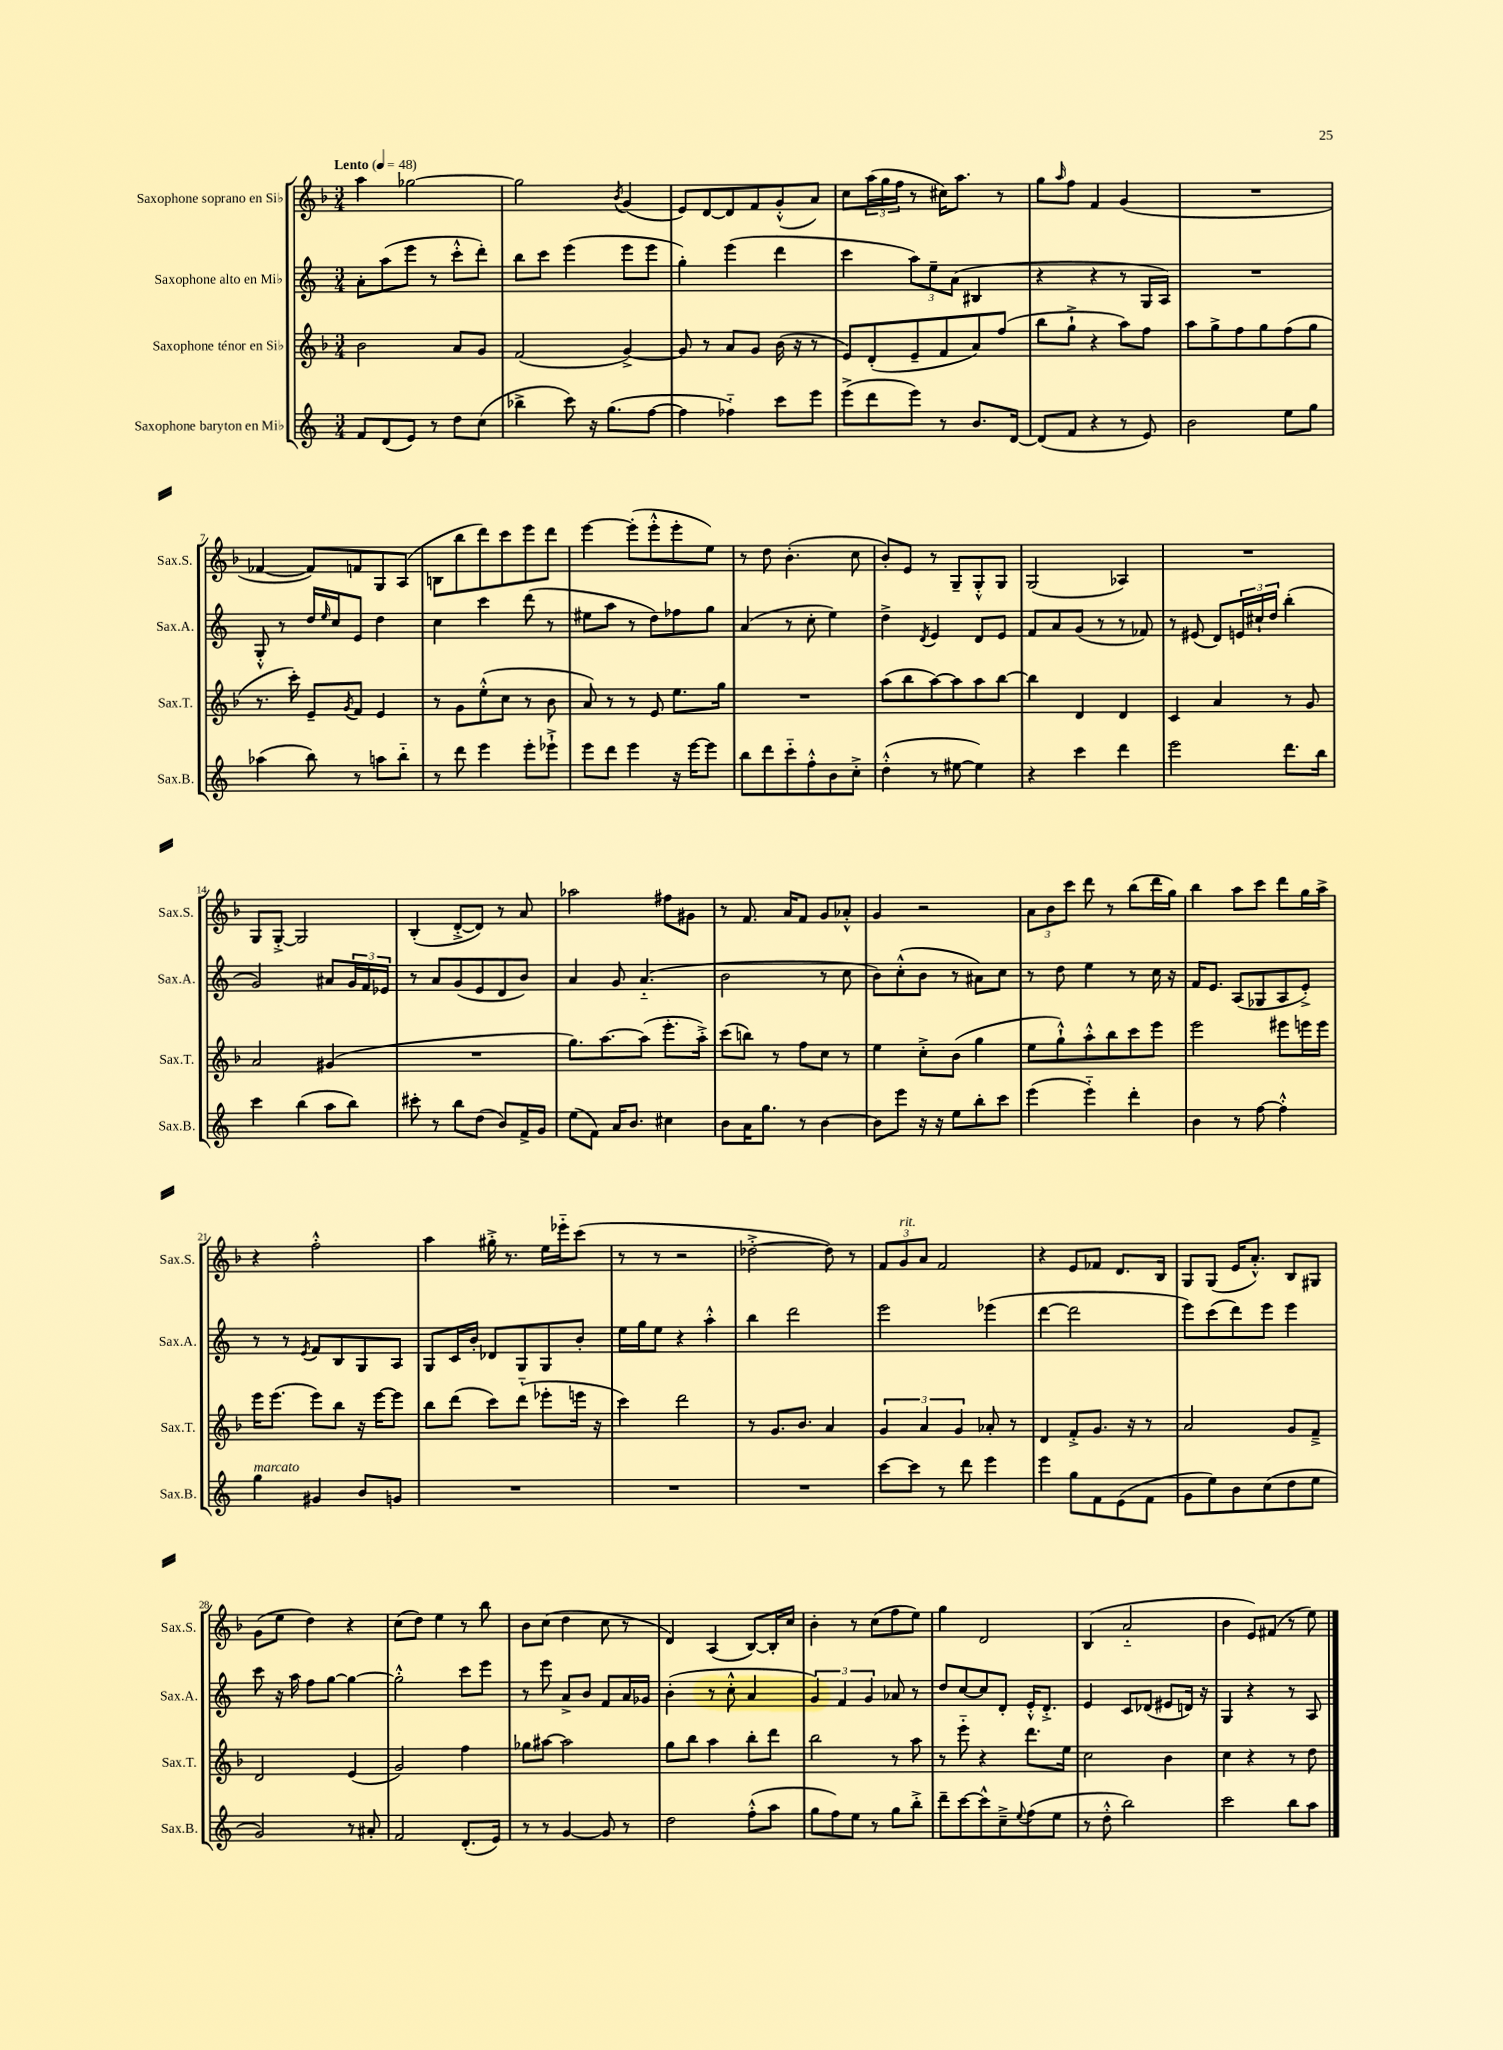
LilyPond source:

<<
\new StaffGroup <<
\new Staff = "s0" \with { instrumentName = "Saxophone soprano en Sib" shortInstrumentName = "Sax.S." } {
    \clef treble \key f \major \numericTimeSignature \time 3/4 \tempo "Lento" 4 = 48
    a''4 ges''2~ |
    ges''2 \acciaccatura { bes'8 } g'4( |
    e'8) d'8~ d'8 f'8 g'8-.-^( a'8) |
    c''8 \tuplet 3/2 { a''16( g''16 f''16 } r8 cis''16) a''8. r8 |
    g''8 \grace { a''16 } f''8 f'4 g'4( |
    R2. |
    fes'4~ fes'8) f'8 g8 a8( |
    b8 bes''8 d'''8) c'''8 e'''8 d'''8 |
    e'''4~ e'''8-.( e'''8-.-^ e'''8-. e''8) |
    r8 d''8 bes'4.-.( c''8 |
    bes'8-.) e'8 r8 g8-- g8-.-^ g8 |
    g2( aes4) |
    R2. |
    g8 g8~-.-> g2 |
    bes4-.( d'8~-.-> d'8) r8 a'8 |
    aes''2 fis''8 gis'8 |
    r8 f'8. a'16 f'8 g'8 aes'8-.-^ |
    g'4 r2 |
    \tuplet 3/2 { a'8 bes'8 c'''8 } d'''8 r8 bes''8( d'''16 g''16) |
    bes''4 a''8 c'''8 d'''8 g''16 a''16-> |
    r4 f''2-.-^ |
    a''4 gis''16-.-> r8. e''16 ees'''16-_ c'''8( |
    r8 r8 r2 |
    des''2~-.-> des''8) r8 |
    \tuplet 3/2 { f'8 g'8^\markup { \italic "rit." } a'8 } f'2 |
    r4 e'8 fes'8 d'8. bes16 |
    g8 g8( e'16 a'8.-.-^) bes8 gis8 |
    g'8( e''8 d''4) r4 |
    c''8( d''8) e''4 r8 bes''8 |
    bes'8 c''8( d''4 c''8 r8 |
    d'4) a4( bes8~) bes16-. c''16 |
    bes'4-. r8 c''8( f''8 e''8) |
    g''4 d'2 |
    bes4( a'2-_ |
    bes'4 e'8) fis'8( r8 e''8) \bar "|." |
}
\new Staff = "s1" \with { instrumentName = "Saxophone alto en Mib" shortInstrumentName = "Sax.A." } {
    \clef treble \key c \major \numericTimeSignature \time 3/4
    a'8-. a''8( e'''8 r8 c'''8-.-^ d'''8-.) |
    b''8 c'''8 e'''4( e'''8 e'''8 |
    g''4-.) e'''4( d'''4 |
    c'''4 \tuplet 3/2 { a''8) e''8-- a'8( } bis4 |
    r4 r4 r8 g16 a16) |
    R2. |
    g8-.-^ r8 d''16 \grace { e''16 } c''16 e'8 d''4 |
    c''4 c'''4 d'''8( r8 |
    eis''8 a''8 r8 d''8) fes''8 g''8 |
    a'4( r8 c''8-. e''4) |
    d''4-> \acciaccatura { d'8 } e'4 d'8 e'8 |
    f'8 a'8 g'8( r8 r8 fes'8) |
    r8 eis'8( d'8) \tuplet 3/2 { e'16 cis''16-! d''16 } b''4-.( |
    g'2) ais'8 \tuplet 3/2 { g'16 f'16 ees'16 } |
    r8 a'8 g'8( e'8 d'8 b'8) |
    a'4 g'8 a'4.-_( |
    b'2 r8 c''8 |
    b'8) c''8-.-^( b'8 r8 ais'8) c''8 |
    r8 d''8 e''4 r8 c''16 r16 |
    f'16 e'8. a8( ges8 a8 e'8-.->) |
    r8 r8 \acciaccatura { e'8 } f'8 b8 g8 a8 |
    g8 c'16 b'16-. des'8 g8 g8 b'8-. |
    e''16 g''16 e''8 r4 a''4-.-^ |
    b''4 d'''2 |
    e'''2 ees'''4( |
    d'''4~ d'''2 |
    e'''8) c'''8( d'''8) e'''8 e'''4 |
    c'''8 r16 a''16 f''8 g''8~ g''4~ |
    g''2-.-^ c'''8 e'''8 |
    r8 e'''8 a'8-> b'8 f'8 a'16 ges'16 |
    b'4-.( r8 c''8-.-^ a'4 |
    \tuplet 3/2 { g'4) f'4 g'4 } aes'8 r8 |
    d''8 c''8~ c''8 d'8-. e'16-.-^ d'8.-.-> |
    e'4 c'8 des'8( eis'8 d'16) r16 |
    g4 r4 r8 a8 \bar "|." |
}
\new Staff = "s2" \with { instrumentName = "Saxophone ténor en Sib" shortInstrumentName = "Sax.T." } {
    \clef treble \key f \major \numericTimeSignature \time 3/4
    bes'2 a'8 g'8 |
    f'2( g'4~->) |
    g'8 r8 a'8 g'8 bes'16( r16 r8 |
    e'8) d'8-.( e'8-- f'8 a'8) f''8( |
    bes''8 g''8-!-> r4 a''8) f''8 |
    a''8 g''8-> f''8 g''8 f''8( g''8 |
    r8. c'''16-.) e'8-- \acciaccatura { g'8 } f'8 e'4 |
    r8 g'8 e''8-.-^( c''8 r8 bes'8 |
    a'8) r8 r8 e'8 e''8. g''16 |
    R2. |
    a''8( bes''8 a''8~) a''8 a''8 bes''8~ |
    bes''4 d'4 d'4 |
    c'4 a'4 r8 g'8 |
    a'2 gis'4( |
    R2. |
    g''8.) a''8.~ a''8( e'''8.-. a''16-.->) |
    c'''8( b''8) r8 f''8 c''8 r8 |
    e''4 c''8-.-> bes'8( g''4 |
    e''8 g''8-!-^) a''8-.-^ bes''8 c'''8 e'''8 |
    e'''2 eis'''8 e'''16 e'''16 |
    e'''16 e'''8.( e'''8) bes''8 r16 e'''16~ e'''8 |
    bes''8 d'''8( c'''8) d'''8-_( ees'''8-. e'''16 r16 |
    c'''4) d'''2 |
    r8 g'8. bes'8. a'4 |
    \tuplet 3/2 { g'4 a'4 g'4 } aes'8-. r8 |
    d'4 f'8-.-> g'8. r16 r8 |
    a'2 g'8 f'8---> |
    d'2 e'4( |
    g'2) f''4 |
    ges''8 ais''8~ ais''2 |
    g''8 bes''8 a''4 bes''8-. d'''8 |
    bes''2 r8 a''8 |
    r8 e'''8-_ r4 d'''8. e''16 |
    c''2 bes'4 |
    c''4 r4 r8 d''8 \bar "|." |
}
\new Staff = "s3" \with { instrumentName = "Saxophone baryton en Mib" shortInstrumentName = "Sax.B." } {
    \clef treble \key c \major \numericTimeSignature \time 3/4
    f'8 d'8( e'8) r8 d''8 c''8( |
    bes''4-> c'''8) r16 g''8.( f''8~ |
    f''4 fes''4-_) c'''8 e'''8 |
    e'''8->( d'''8 e'''8) r8 b'8. d'16~ |
    d'8( f'8 r4 r8 e'8) |
    b'2 e''8 g''8 |
    aes''4( b''8) r8 a''8 b''8-_ |
    r8 d'''8 e'''4 e'''8-. ees'''8-!-> |
    e'''8 d'''8 e'''4 r16 e'''16~ e'''8 |
    b''8 d'''8 c'''8-_ f''8-.-^ b'8 c''8-.-> |
    d''4-.-^( r8 eis''8~ eis''4) |
    r4 c'''4 d'''4 |
    e'''2 d'''8. b''16 |
    c'''4 b''4( a''8 b''8) |
    cis'''8-. r8 b''8 d''8( b'8) f'16-> g'16 |
    e''8( f'8) a'16 b'8. cis''4 |
    b'8 a'16 g''8. r8 b'4~ |
    b'8 e'''8 r16 r16 e''8 b''8-. c'''8 |
    e'''4( e'''4-_) d'''4-. |
    b'4 r8 f''8~ f''4-.-^ |
    g''4^\markup { \italic "marcato" } gis'4 b'8 g'8 |
    R2. |
    R2. |
    R2. |
    c'''8~ c'''8 r8 d'''8 e'''4 |
    e'''4 g''8 f'8 e'8( f'8 |
    g'8 e''8) b'8 c''8( d''8 e''8 |
    g'2) r8 ais'8-. |
    f'2 d'8.-.( e'16) |
    r8 r8 g'4~ g'8 r8 |
    d''2 f''8-.-^( a''8 |
    g''8 f''8) e''8 r8 g''8 b''8-.-> |
    d'''8-- c'''8~ c'''8-^ c''8---> \appoggiatura { e''8 } f''8( e''8 |
    r8 d''8-.-^ b''2) |
    c'''2 b''8 a''8 \bar "|." |
}
>>
>>
